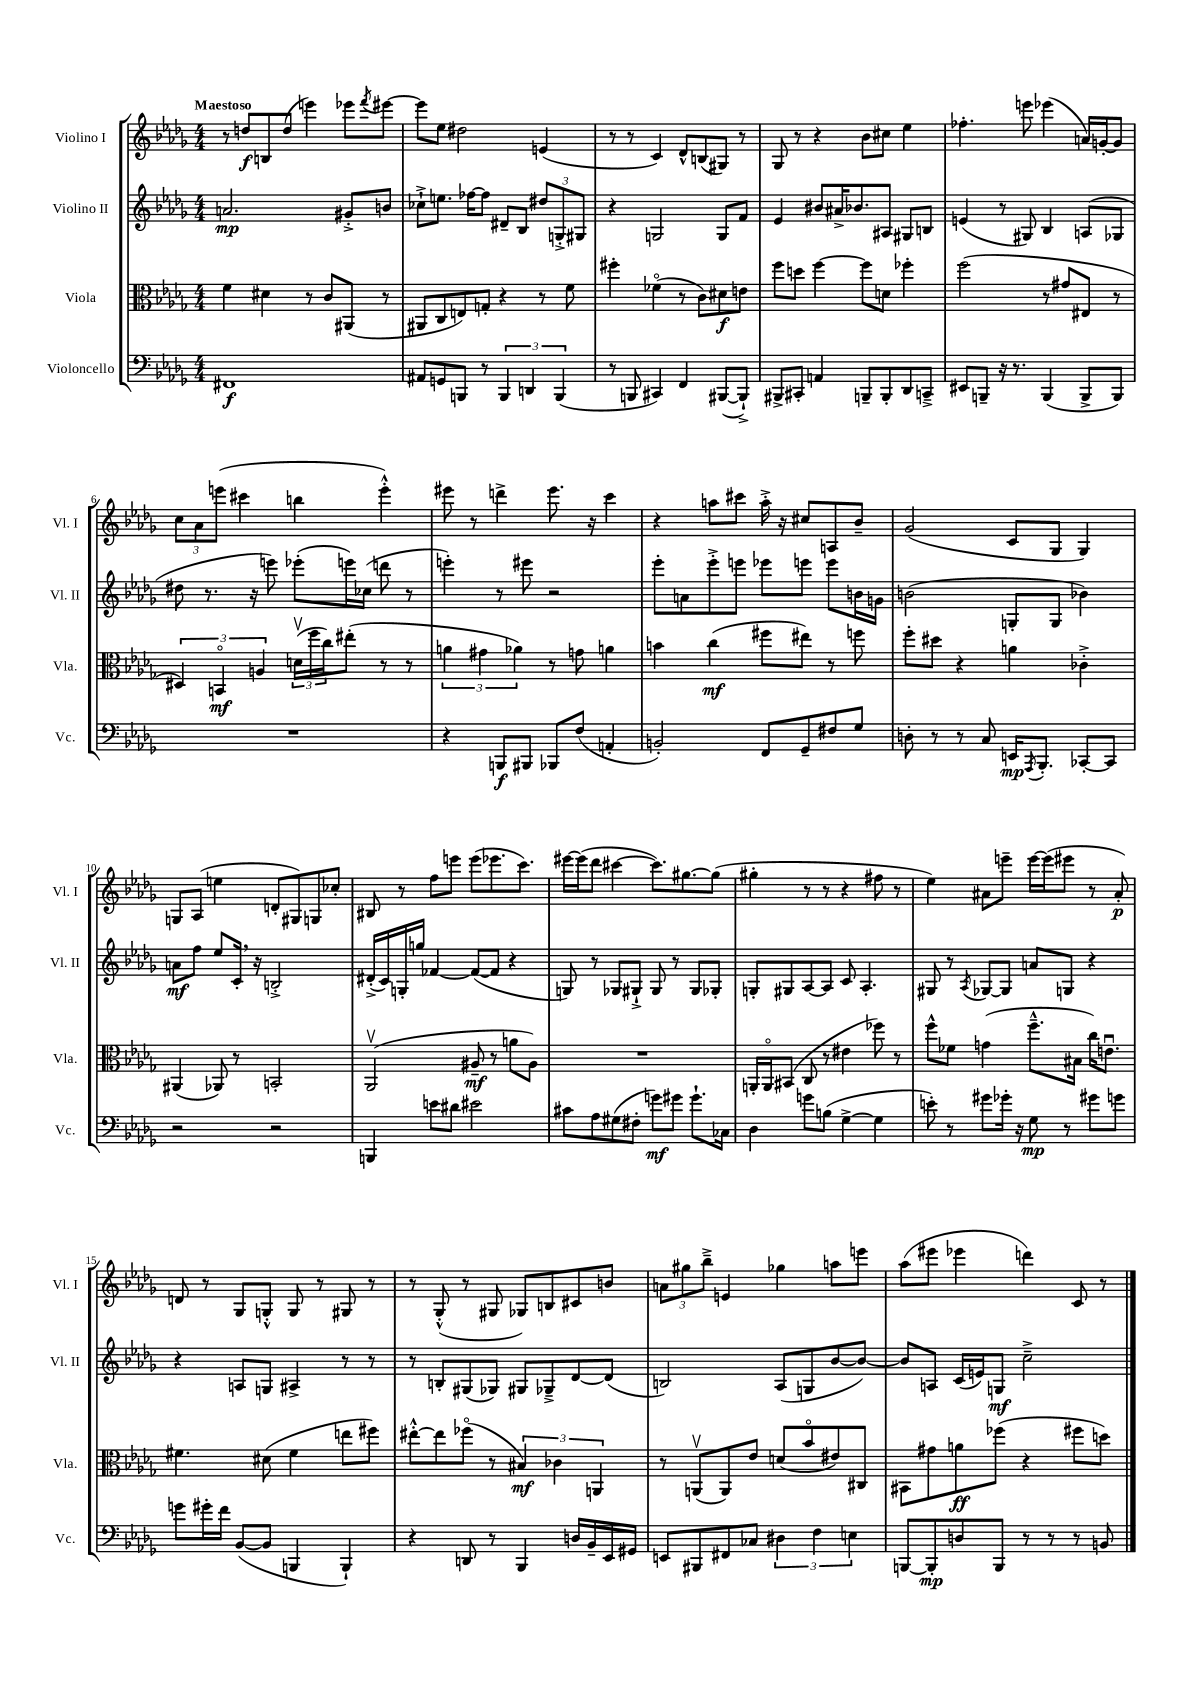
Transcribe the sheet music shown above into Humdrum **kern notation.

**kern	**kern	**kern	**kern
*staff4	*staff3	*staff2	*staff1
*clefF4	*clefC3	*clefG2	*clefG2
*k[b-e-a-d-g-]	*k[b-e-a-d-g-]	*k[b-e-a-d-g-]	*k[b-e-a-d-g-]
*M4/4	*M4/4	*M4/4	*M4/4
1FF#	4f\	2.a/	8r
.	.	.	8dd/L
.	4d#\	.	8B/
.	.	.	(8dd/J
.	8r	.	4eee\)
.	8c/L	.	.
.	(8AA#/J	8g#'^/L	8eee-\L
.	.	.	8qfff/
.	8r	8b/J	[8eee#\J
=	=	=	=
8AA#/L	8AA#/L	8cc-`^\L	8eee#\]L
8GG/	8C/	8.ee\J	8ee-\J
8BBB/J	8E/)	.	2dd#\
.	.	[16ff-\LK	.
8r	8G'/J	8ff-\]J	.
6BBB/	4r	8d#~/L	.
.	.	8B-/J	.
6DD/	.	.	.
.	8r	12dd#/L	(4e/
(6BBB/	.	12G'^/	.
.	8f\	.	.
.	.	12G#/J	.
=	=	=	=
8r	4ff#'\	4r	8r
8BBB/	.	.	8r
4CC#/)	(4f-o\	2G/	4c/)
4FF/	8r	.	8d-^^/L
.	8c\L)	.	(8B/
([8BBB#/L	8d#\	8G/L	8G#/J)
8BBB#`^/]J)	8e\J	8f/J	8r
=	=	=	=
8BBB#^/L	8ff\L	4e-/	8G-/
8CC#'/J	8dd\J	.	8r
4AA/	[4ff\	8b#/L	4r
.	.	16a#^/K	.
.	.	8.b-/	.
8BBB~/L	8ff\]L	.	8b-\L
8BBB'/	8d\J	8A#/J	8cc#\J
8DD-/	4ff-'\	8G#/L	4ee-\
8CC~^/J	.	8B/J	.
=	=	=	=
8EE#/L	(2ff\	(4e/	4.ff-'\
8BBB~/J	.	.	.
16r	.	8r	.
8.r	.	.	.
.	.	8G#/)	8eee\
(4BBB/	8r	4B-/	(4eee-\
.	8g#/L	.	.
8BBB^/L	8E#/J	(8A/L	16a/LL)
.	.	.	[16g'/J
8BBB/J)	8r	8G-/J	8g/]J
=	=	=	=
1r	6D#/)	8dd#\	12cc\L
.	.	.	12a-\
.	.	8.r	.
.	6BBo/	.	(12eee\J
.	.	.	4ccc#\
.	.	16r	.
.	6A/	.	.
.	.	8eee\)	.
.	(24dv\LL	(8eee-'\L	4bb\
.	24ff\	.	.
.	24cc\J)	.	.
.	(8ee#'\J	16eee\L)	.
.	.	(16cc-\JJ	.
.	8r	8ddd\	4eee'^^\)
.	8r	8r	.
=	=	=	=
4r	6a\	4eee'\)	8eee#\
.	.	.	8r
.	6g#\	.	.
8BBB/L	.	8r	4ddd^\
.	6a-\)	.	.
8BBB#/J	.	8eee#\	.
8BBB-/L	8r	2r	8.eee#\
(8F/J	8g\	.	.
.	.	.	16r
4AA'/	4a\	.	4ccc\
=	=	=	=
2BB'/)	4b\	8eee-'\L	4r
.	.	8a\	.
.	(4cc\	8eee-'^\	8aa\L
.	.	8eee\J	8ccc#\J
8FF/L	8ff#\L	8eee-\L	16aa'^\
.	.	.	16r
8GG-~/	8ee#\J)	8eee\J	8cc#/L
8F#/	8r	8eee\L	8A/
8G-/J	8ff\	16b\L	8b-~/J
.	.	16g\JJ	.
=	=	=	=
8D'\	8ff'\L	(2b\	(2g-/
8r	8dd#\J	.	.
8r	4r	.	.
8C/	.	.	.
16EE/LK	4a\	8G'/L	8c/L
8qAAA-/	.	.	.
8.BBB-'/J	.	.	.
.	.	8G/J	8G-/J
[8CC-'/L	4c-'^\	4b-\)	4G-/)
8CC-/]J	.	.	.
=	=	=	=
2r	(4AA#/	8a\L	8G/L
.	.	8ff\J	(8A-/J
.	8AA-/)	8ee-/L	4ee\
.	8r	16c'/Jk	.
.	.	16r	.
2r	2BB'/	2B'^/	8d'/L
.	.	.	8G#/)
.	.	.	8G/
.	.	.	8cc-'/J
=	=	=	=
4BBB/	(2AA-v/	(16d#'^/LL	8B#/
.	.	16c/)	.
.	.	16G'/	8r
.	.	16gg/JJ	.
8e\L	.	[4f-/	8ff\L
8d#\J	.	.	8eee\J
2e#\	8A#~/	(8f-/_L	(8eee\L
.	8r	8f-/]J	8.eee-\
.	8a\L	4r	.
.	.	.	8.ccc\J)
.	8A#\J)	.	.
=	=	=	=
8c#\L	1r	8G/)	[16eee#\LL
.	.	.	(16eee#\]J
8A-\	.	8r	8ddd-\J
(8G#\	.	8G-/L	[4ccc#\
8F#'\J	.	8G#`^/J	.
8g\L)	.	8G#/	8.ccc#\]L)
8g#\J	.	8r	.
.	.	.	[8.gg#\
8.g#`\L	.	8G#/L	.
.	.	8G-'/J	(8gg#\]J
16C-\Jk	.	.	.
=	=	=	=
4D-\	16AA'/LL	8G'/L	4gg#'\
.	16AAo/J	.	.
.	(8BB#/J	8G#/	.
8g\L	8C/	[8A-/	8r
(8B\J	8r	8A-/]J	8r
[4G-^\	4e#\	8c/	4r
.	.	4.A-'/	.
4G-\]	8ff-\)	.	8ff#\
.	8r	.	8r
=	=	=	=
8e'\)	8ff^^\L	8G#/	4ee-\)
8r	8f-\J	8r	.
.	.	8qA-/	.
8g#\L	(4g\	[8G-/L	8a#\L
16g-'\Jk	.	8G-/]J	8eee~\J
16r	.	.	.
8G-\	8.ff~^^\L	8a/L	[16eee\LL
.	.	.	(16eee\]J
8r	.	8G/J	8eee#\J
.	16B#\Jk	.	.
8g#\L	16cc\LK)	4r	8r
.	8.eu\J	.	.
8g\J	.	.	8a#'/)
=	=	=	=
8g\L	4.f#\	4r	8d/
16g#'\L	.	.	8r
16f\JJ	.	.	.
([8BB-/L	.	8A/L	8G-/L
8BB-/]J	(8d#\	8G/J	8G'^^/J
4BBB/	4f#\	4A#^/	8G/
.	.	.	8r
4BBB`/)	8ee\L	8r	8G#/
.	8ff#\J)	8r	8r
=	=	=	=
4r	[8ee#'^^\L	8r	8r
.	8ee#\]	8B'/L	(8G-'^^/
8DD/	(8ff-o\J	(8G#/	8r
8r	8r	8G-/J)	8G#/
4BBB-/	6B#/)	8G#/L	8G-/L)
.	.	8G-~^/	8B/
.	6c-\	.	.
16D/LL	.	[8d-/	8c#/
16BB-~/	.	.	.
.	6AA/	.	.
16EE-/	.	(8d-/]J	8b/J
16GG#/JJ	.	.	.
=	=	=	=
8EE/L	8r	2B/)	12a\L
.	.	.	12gg#\
8BBB#/	(8AAv/L	.	.
.	.	.	12bb-~^\J
8FF#/	8AA/)	.	4e/
8C-/J	8e-/J	.	.
6D#\	(8d/L	(8A-/L	4gg-\
.	8b-o/	8G/	.
6F\	.	.	.
.	8e#/)	[8b-/	8aa\L
6E\	.	.	.
.	8C#/J	8b-/_J)	8eee\J
=	=	=	=
[8BBB/L	8BB#\L	8b-/]L	(8aa-\L
8BBB'/]	8g#\	8A/J	8eee#\J
8D/	8a\	(16c/LL	4eee-\
.	.	16e/J)	.
8BBB/J	(8ff-\J	8G/J	.
8r	4r	2cc~^\	4ddd\)
8r	.	.	.
8r	8ff#\L	.	8c/
8BB/	8dd\J)	.	8r
==	==	==	==
*-	*-	*-	*-
